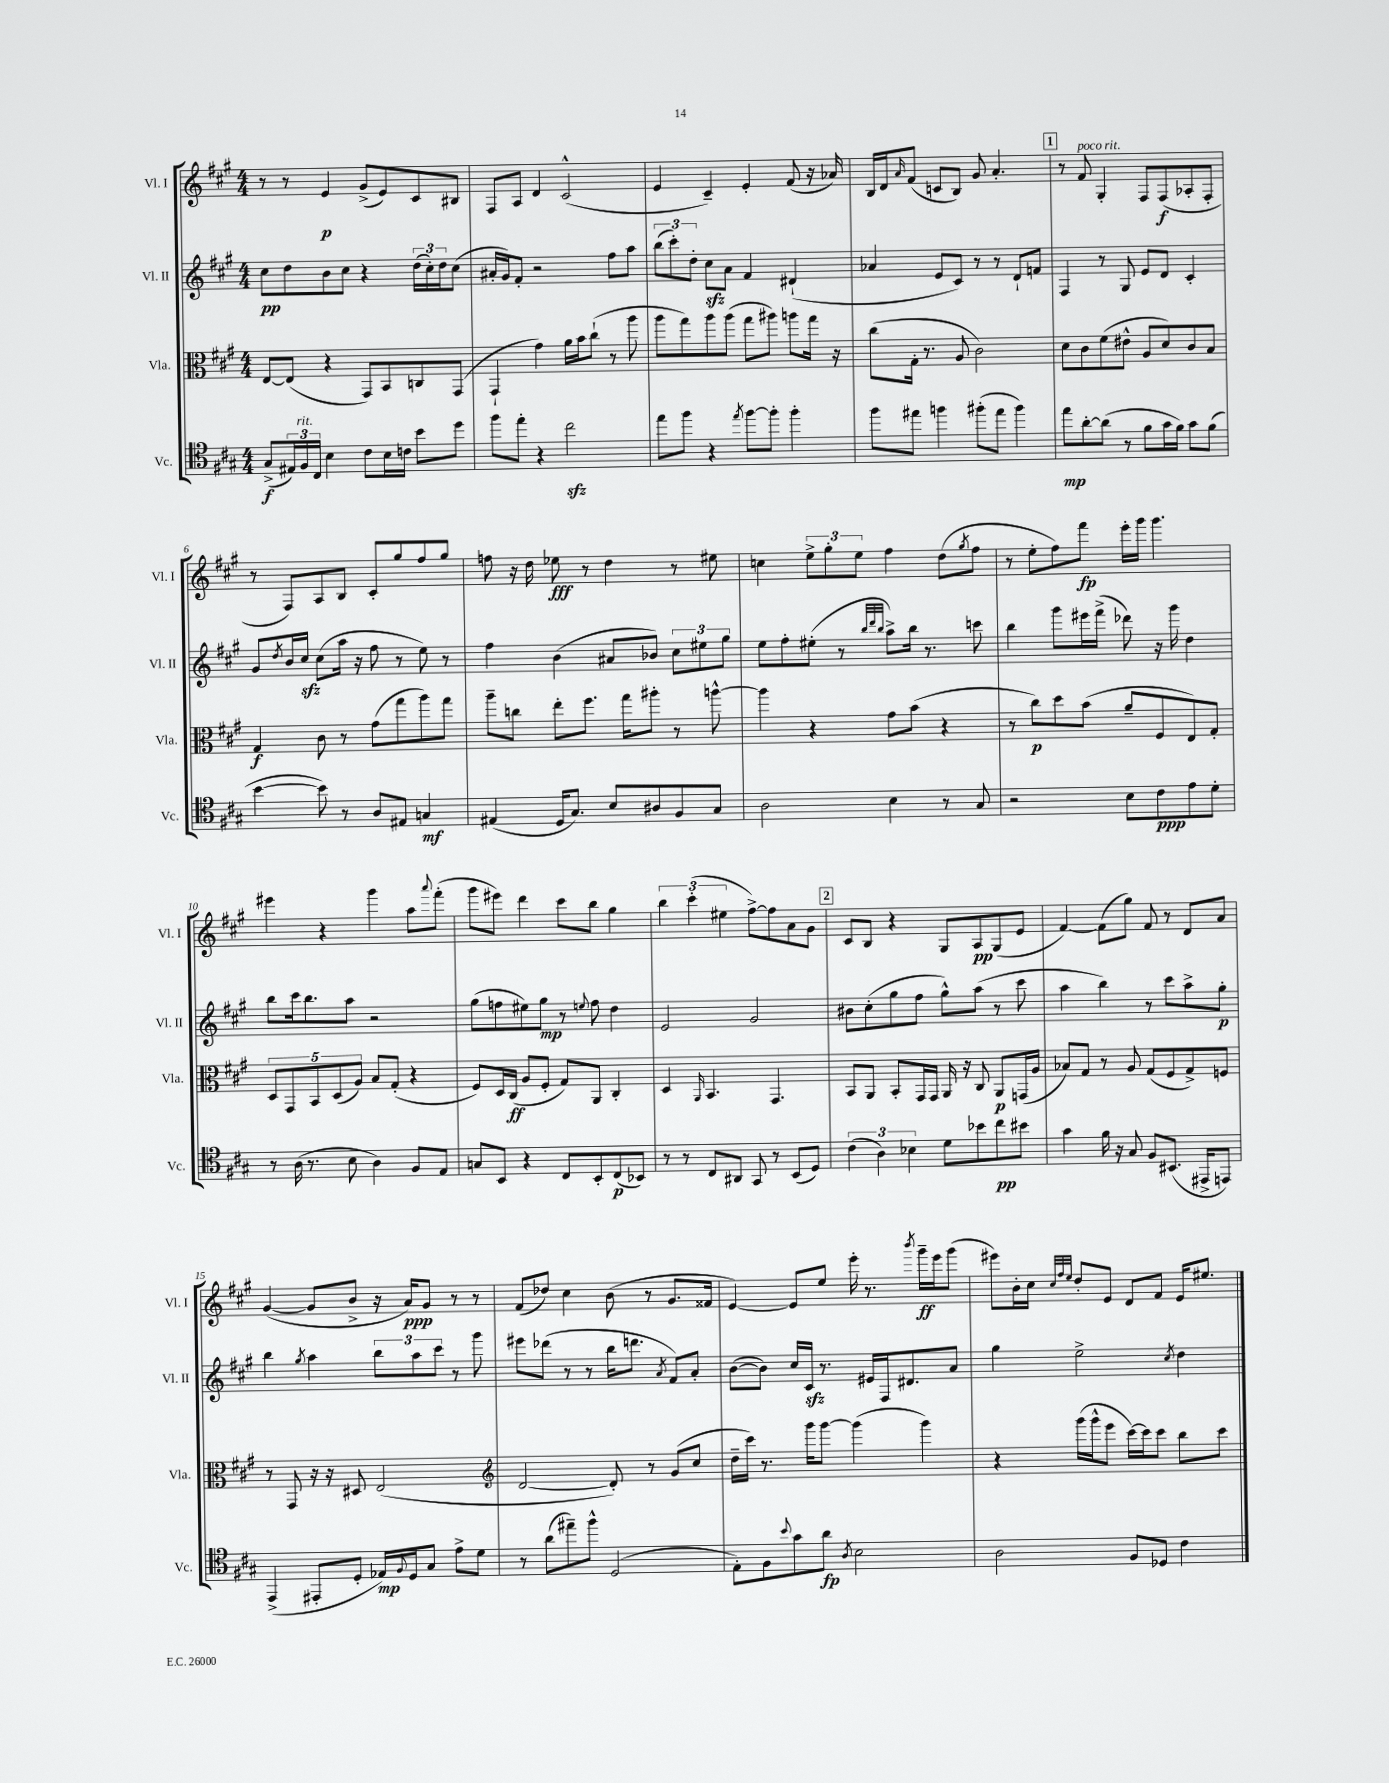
<<
\new StaffGroup <<
\new Staff = "s0" \with { instrumentName = "Vl. I" shortInstrumentName = "Vl. I" } {
    \clef treble \key a \major \numericTimeSignature \time 4/4
    r8 r8 e'4\p gis'8->( e'8) cis'8 bis8 |
    fis8 a8 d'4 cis'2-^( |
    e'4 cis'4--) e'4-. fis'8( r16 aes'16) |
    b16 d'16 \grace { a'16 } fis'8( c'8 b8) gis'8 a'4.-. |
    \mark \markup { \box "1" } r8 fis'8^\markup { \italic "poco rit." } gis4-. fis8 fis8\f( aes8-. fis8-. |
    r8 fis8) a8 b8 cis'8-. gis''8 fis''8 gis''8 |
    f''8 r16 d''16 ees''8\fff r8 d''4 r8 eis''8 |
    c''4 \tuplet 3/2 { e''8-> gis''8-. e''8 } fis''4 d''8( \acciaccatura { gis''8 } fis''8 |
    r8 e''8-. fis''8) fis'''8\fp e'''16-. gis'''16 gis'''4. |
    eis'''4 r4 gis'''4 a''8 \appoggiatura { a'''8 } fis'''8-.( |
    gis'''8 eis'''8) d'''4 cis'''8 b''8 gis''4 |
    \tuplet 3/2 { b''4 cis'''4-.( eis''4 } fis''8~->) fis''8 a'8 gis'8 |
    \mark \markup { \box "2" } cis'8 b8 r4 gis8 a8\pp gis8( e'8 |
    fis'4~) fis'8( gis''8) fis'8 r8 d'8 a'8 |
    gis'4~( gis'8 b'8-> r16 a'16\ppp) gis'8 r8 r8 |
    fis'8( des''8) cis''4 b'8( r8 gis'8. fisis'16 |
    e'4~) e'8 e''8 e'''16-. r8. \acciaccatura { b'''8 } gis'''16--\ff e'''16 gis'''8( |
    eis'''8) b'16-. cis''16 \grace { cis''32 fis''32 e''32 } d''8-. e'8 d'8 fis'8 e'16 eis''8. \bar "|." |
}
\new Staff = "s1" \with { instrumentName = "Vl. II" shortInstrumentName = "Vl. II" } {
    \clef treble \key a \major \numericTimeSignature \time 4/4
    cis''8\pp d''8 b'8 cis''8 r4 \tuplet 3/2 { d''16( cis''16-.) d''16 } cis''8( |
    ais'16-. gis'16) fis'8-. r2 fis''8 a''8 |
    \tuplet 3/2 { b''8( cis'''8-.) d''8-. } cis''8\sfz a'8 fis'4 dis'4-!( |
    aes'4 e'8 cis'8) r8 r8 d'8-! f'8 |
    \mark \markup { \box "1" } fis4 r8 gis8 e'8 d'8 cis'4-. |
    gis'8 \acciaccatura { d''8 } b'16 cis''16\sfz cis''8( a''16 r16 fis''8 r8 e''8) r8 |
    fis''4 b'4( ais'8 bes'8) \tuplet 3/2 { cis''8 eis''8 gis''8 } |
    e''8 fis''8-. eis''8-.( r8 \grace { b''32 d'''32 b''32 } a''8->) b''16 r8. c'''8 |
    b''4 gis'''8 eis'''16 fis'''16->( des'''8) r16 gis'''16 d''4 |
    b''8 cis'''16 b''8. a''8 r2 |
    gis''8( f''8 eis''8) gis''8\mp r8 \appoggiatura { e''8 } f''8 d''4 |
    e'2 gis'2 |
    \mark \markup { \box "2" } bis'8 cis''8-.( gis''8 fis''8 gis''8-^) a''8( r8 cis'''8 |
    a''4 b''4) r8 cis'''8 a''8-> gis''8-.\p |
    b''4 \acciaccatura { gis''8 } a''4 \tuplet 3/2 { b''8 a''8 cis'''8 } r8 gis'''8 |
    eis'''8 des'''8( r8 r8 b''16 d'''8. \acciaccatura { a'8 } fis'8) a'8-. |
    b'8~( b'8) cis''16 cis'16\sfz r8. eis'16 fis16 dis'8. a'8 |
    gis''4 e''2-> \acciaccatura { cis''8 } d''4 \bar "|." |
}
\new Staff = "s2" \with { instrumentName = "Vla." shortInstrumentName = "Vla." } {
    \clef alto \key a \major \numericTimeSignature \time 4/4
    e8~ e8( r4 gis,8) b,8 c8 gis,8( |
    gis,4-! gis'4) a'16 b'16 cis''8-!( r8 a''8 |
    a''8 gis''8) a''8 a''8( gis''8 ais''8) a''8 gis''16 r16 |
    cis''8( gis16-. r8. a8 cis'2) |
    \mark \markup { \box "1" } d'8 cis'8 fis'8( eis'8-^ a8 d'8) cis'8 b8 |
    gis4\f cis'8 r8 gis'8( gis''8 a''8) gis''8 |
    a''8-- c''8 e''8-. fis''8. gis''16 ais''8-. r8 a''8~-^ |
    a''4 r4 gis'8 b'8( r4 |
    r8 cis''8\p) d''8 b'8( a'8-- fis8 e8) gis8-. |
    \tuplet 5/4 { d8 gis,8 b,8 d8( a8) } b8 gis8-.( r4 |
    fis8) d16 cis16\ff( a8 fis8-. gis8) a,8 cis4-. |
    d4 \grace { a,16 } b,4. gis,4. |
    \mark \markup { \box "2" } b,8 a,8 b,8-. gis,16 gis,16 a,16 r16 cis8 a,8\p g,16( a16 |
    bes8) gis8 r8 a8 gis8( fis8 gis8->) f8 |
    r8 gis,8 r16 r16 dis8 e2( |
    \clef treble d'2~ d'8-.) r8 gis'8( cis''8 |
    d''16-- cis'''16) r8. gis'''16 gis'''8~ gis'''4( gis'''4) |
    r4 gis'''16( gis'''16-^ e'''8 cis'''16~) cis'''16 cis'''8 b''8 cis'''8 \bar "|." |
}
\new Staff = "s3" \with { instrumentName = "Vc." shortInstrumentName = "Vc." } {
    \clef tenor \key a \major \numericTimeSignature \time 4/4
    gis8->\f( \tuplet 3/2 { eis16) fis16^\markup { \italic "rit." } cis16 } b4 cis'8 b16 c'16 b'8 d''8 |
    fis''8 e''8-. r4 cis''2\sfz |
    e''8 fis''8 r4 \acciaccatura { e''8 } fis''8~ fis''8-. fis''4-. |
    fis''8 eis''8 f''4 fis''8-.( eis''8 fis''4) |
    \mark \markup { \box "1" } e''8\mp a'8~-. a'8( r8 fis'8 gis'16 fis'16) gis'8 fis'8( |
    b'4~ b'8) r8 a8 eis8 g4\mf |
    eis4( d16 gis8.) b8 ais8 fis8 gis8 |
    a2 b4 r8 gis8 |
    r2 b8 cis'8\ppp e'8 d'8-. |
    r8 a16( r8. b8 a4) fis8 e8 |
    g8 b,8 r4 cis8 b,8-. cis8\p( bes,8) |
    r8 r8 cis8 ais,8 gis,8 r8 b,8( d8) |
    \mark \markup { \box "2" } \tuplet 3/2 { cis'4( a4) bes4 } d'8 bes'8 cis''8\pp bis'8 |
    gis'4 fis'16 r16 gis8 fis8 bis,8.( eis,16-> e,8) |
    e,4->( eis,8-. d8-. ees16\mp) \appoggiatura { fis8 } d16 gis8 e'8-> d'8 |
    r8 a'8( eis''8--) fis''8-^ d2( |
    e8-.) fis8 \appoggiatura { b'8 } gis'8 a'8\fp \acciaccatura { a8 } b2 |
    a2 fis8 des8 cis'4 \bar "|." |
}
>>
>>
